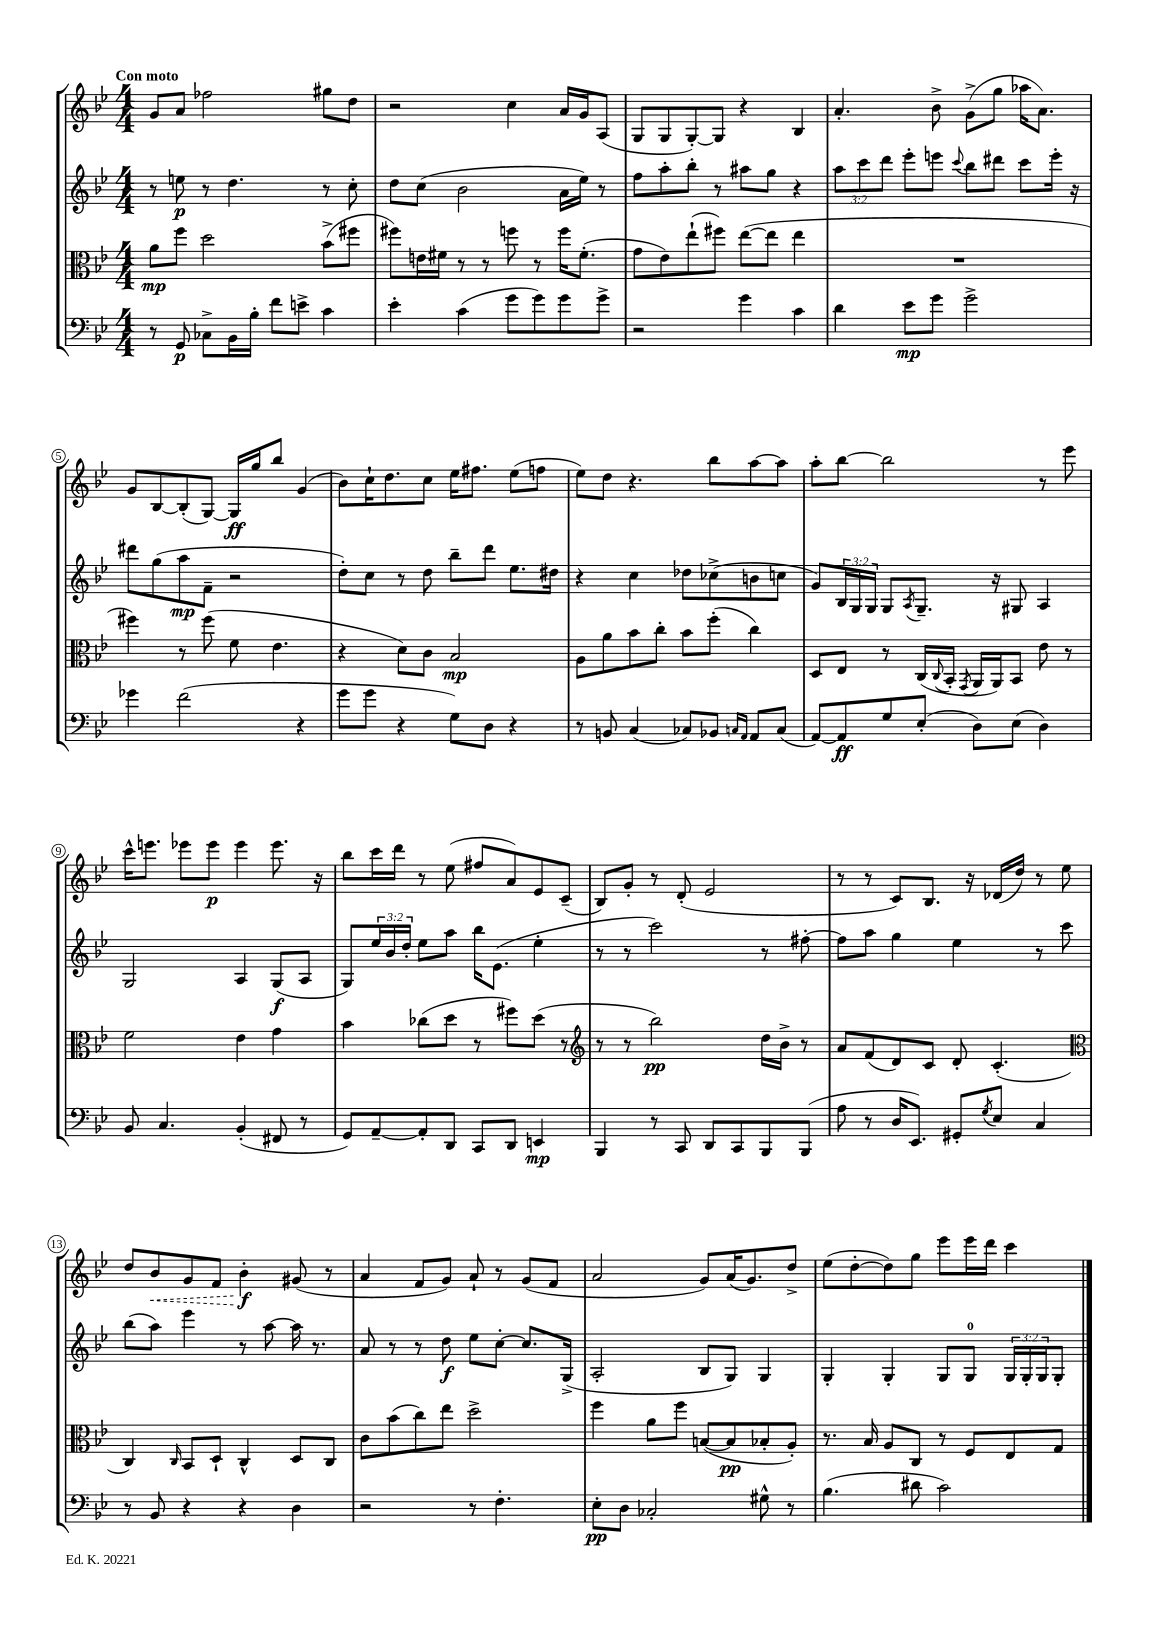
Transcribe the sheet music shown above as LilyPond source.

<<
\new StaffGroup <<
\new Staff = "s0" {
    \clef treble \key bes \major \numericTimeSignature \time 4/4 \tempo "Con moto"
    g'8 a'8 fes''2 gis''8 d''8 |
    r2 c''4 a'16 g'16 a8( |
    g8 g8 g8~-.) g8 r4 bes4 |
    a'4.-. bes'8-> g'8->( g''8 aes''16 a'8.) |
    g'8 bes8~ bes8-.( g8~) g16\ff g''16 bes''8 g'4( |
    bes'8) c''16-! d''8. c''8 ees''16 fis''8. ees''8( f''8 |
    ees''8) d''8 r4. bes''8 a''8~ a''8 |
    a''8-. bes''8~ bes''2 r8 ees'''8 |
    c'''16-^ e'''8. ees'''8 ees'''8\p ees'''4 ees'''8. r16 |
    bes''8 c'''16 d'''16 r8 ees''8( fis''8 a'8) ees'8 c'8--( |
    bes8) g'8-. r8 d'8-.( ees'2 |
    r8 r8 c'8) bes8. r16 des'16( d''16) r8 ees''8 |
    d''8 \once \override Hairpin.style = #'dashed-line bes'8\< g'8 f'8 bes'4-.\f\! gis'8( r8 |
    a'4 f'8 g'8) a'8-! r8 g'8( f'8 |
    a'2 g'8) a'16( g'8.) d''8-> |
    ees''8( d''8~-. d''8) g''8 ees'''8 ees'''16 d'''16 c'''4 \bar "|." |
}
\new Staff = "s1" {
    \clef treble \key bes \major \numericTimeSignature \time 4/4 \override Staff.TupletNumber.text = #tuplet-number::calc-fraction-text
    r8 e''8\p r8 d''4. r8 c''8-. |
    d''8 c''8( bes'2 a'16 ees''16) r8 |
    f''8 a''8-. bes''8-. r8 ais''8 g''8 r4 |
    \tuplet 3/2 { a''8 c'''8 d'''8 } ees'''8-. e'''8 \appoggiatura { c'''8 } bes''8 dis'''8 c'''8 e'''16-. r16 |
    dis'''8 g''8( a''8\mp f'8-- r2 |
    d''8-.) c''8 r8 d''8 bes''8-- d'''8 ees''8. dis''16 |
    r4 c''4 des''8 ces''8->( b'8 c''8 |
    g'8) \tuplet 3/2 { bes16 g16 g16 } g8 \acciaccatura { a8 } g8.-- r16 gis8 a4 |
    g2 a4 g8\f( a8 |
    g8) \tuplet 3/2 { ees''16 bes'16 d''16-. } ees''8 a''8 bes''16 ees'8.( ees''4-. |
    r8 r8 c'''2) r8 fis''8~-. |
    fis''8 a''8 g''4 ees''4 r8 c'''8 |
    bes''8( a''8) ees'''4 r8 a''8~ a''16 r8. |
    a'8 r8 r8 d''8\f ees''8 c''8~-. c''8. g16->( |
    a2-. bes8 g8) g4 |
    g4-. g4-. g8 g8-0 \tuplet 3/2 { g16 g16-. g16 } g8-. \bar "|." |
}
\new Staff = "s2" {
    \clef alto \key bes \major \numericTimeSignature \time 4/4
    a'8\mp f''8 d''2 bes'8->( fis''8 |
    fis''8) e'16 fis'16 r8 r8 f''8 r8 f''16 fis'8.-.( |
    g'8 ees'8) ees''8-!( fis''8) ees''8~( ees''8 ees''4 |
    R1 |
    fis''4) r8 fis''8( f'8 ees'4. |
    r4 d'8) c'8 bes2\mp |
    a8 a'8 bes'8 c''8-. bes'8 f''8-.( c''4) |
    d8 ees8 r8 c16( \appoggiatura { c8 } bes,16-. \acciaccatura { g,8 } a,16 a,16) bes,8 ees'8 r8 |
    f'2 ees'4 g'4 |
    bes'4 ces''8( d''8 r8 fis''8) d''8( r8 |
    \clef treble r8 r8 bes''2\pp) d''16 bes'16-> r8 |
    a'8 f'8( d'8) c'8 d'8-. c'4.-.( |
    \clef alto c4) \grace { c16 } bes,8 d8-! c4-^ d8 c8 |
    c'8 bes'8( c''8) ees''8 d''2-> |
    f''4 a'8 f''8 b8~( b8\pp bes8-. a8-.) |
    r8. bes16 a8 c8 r8 f8 ees8 g8 \bar "|." |
}
\new Staff = "s3" {
    \clef bass \key bes \major \numericTimeSignature \time 4/4
    r8 g,8\p ces8-> bes,16 bes16-. f'8 e'8-> c'4 |
    ees'4-. c'4( g'8 g'8) g'8 g'8-> |
    r2 g'4 c'4 |
    d'4 ees'8\mp g'8 g'2-> |
    ges'4 f'2( r4 |
    g'8 g'8 r4 g8) d8 r4 |
    r8 b,8 c4( ces8) bes,8 \grace { c16 a,16 } a,8 c8( |
    a,8~) a,8\ff g8 ees8-.( d8) ees8( d4) |
    bes,8 c4. bes,4-.( fis,8 r8 |
    g,8) a,8~-- a,8-. d,8 c,8 d,8 e,4\mp |
    bes,,4 r8 c,8 d,8 c,8 bes,,8 bes,,8( |
    a8 r8 d16 ees,8.) gis,8-. \acciaccatura { g8 } ees8 c4 |
    r8 bes,8 r4 r4 d4 |
    r2 r8 f4.-. |
    ees8-.\pp d8 ces2-. gis8-^ r8 |
    bes4.( dis'8 c'2) \bar "|." |
}
>>
>>
\layout { \context { \Score \override BarNumber.stencil = #(make-stencil-circler 0.1 0.3 ly:text-interface::print) } }
